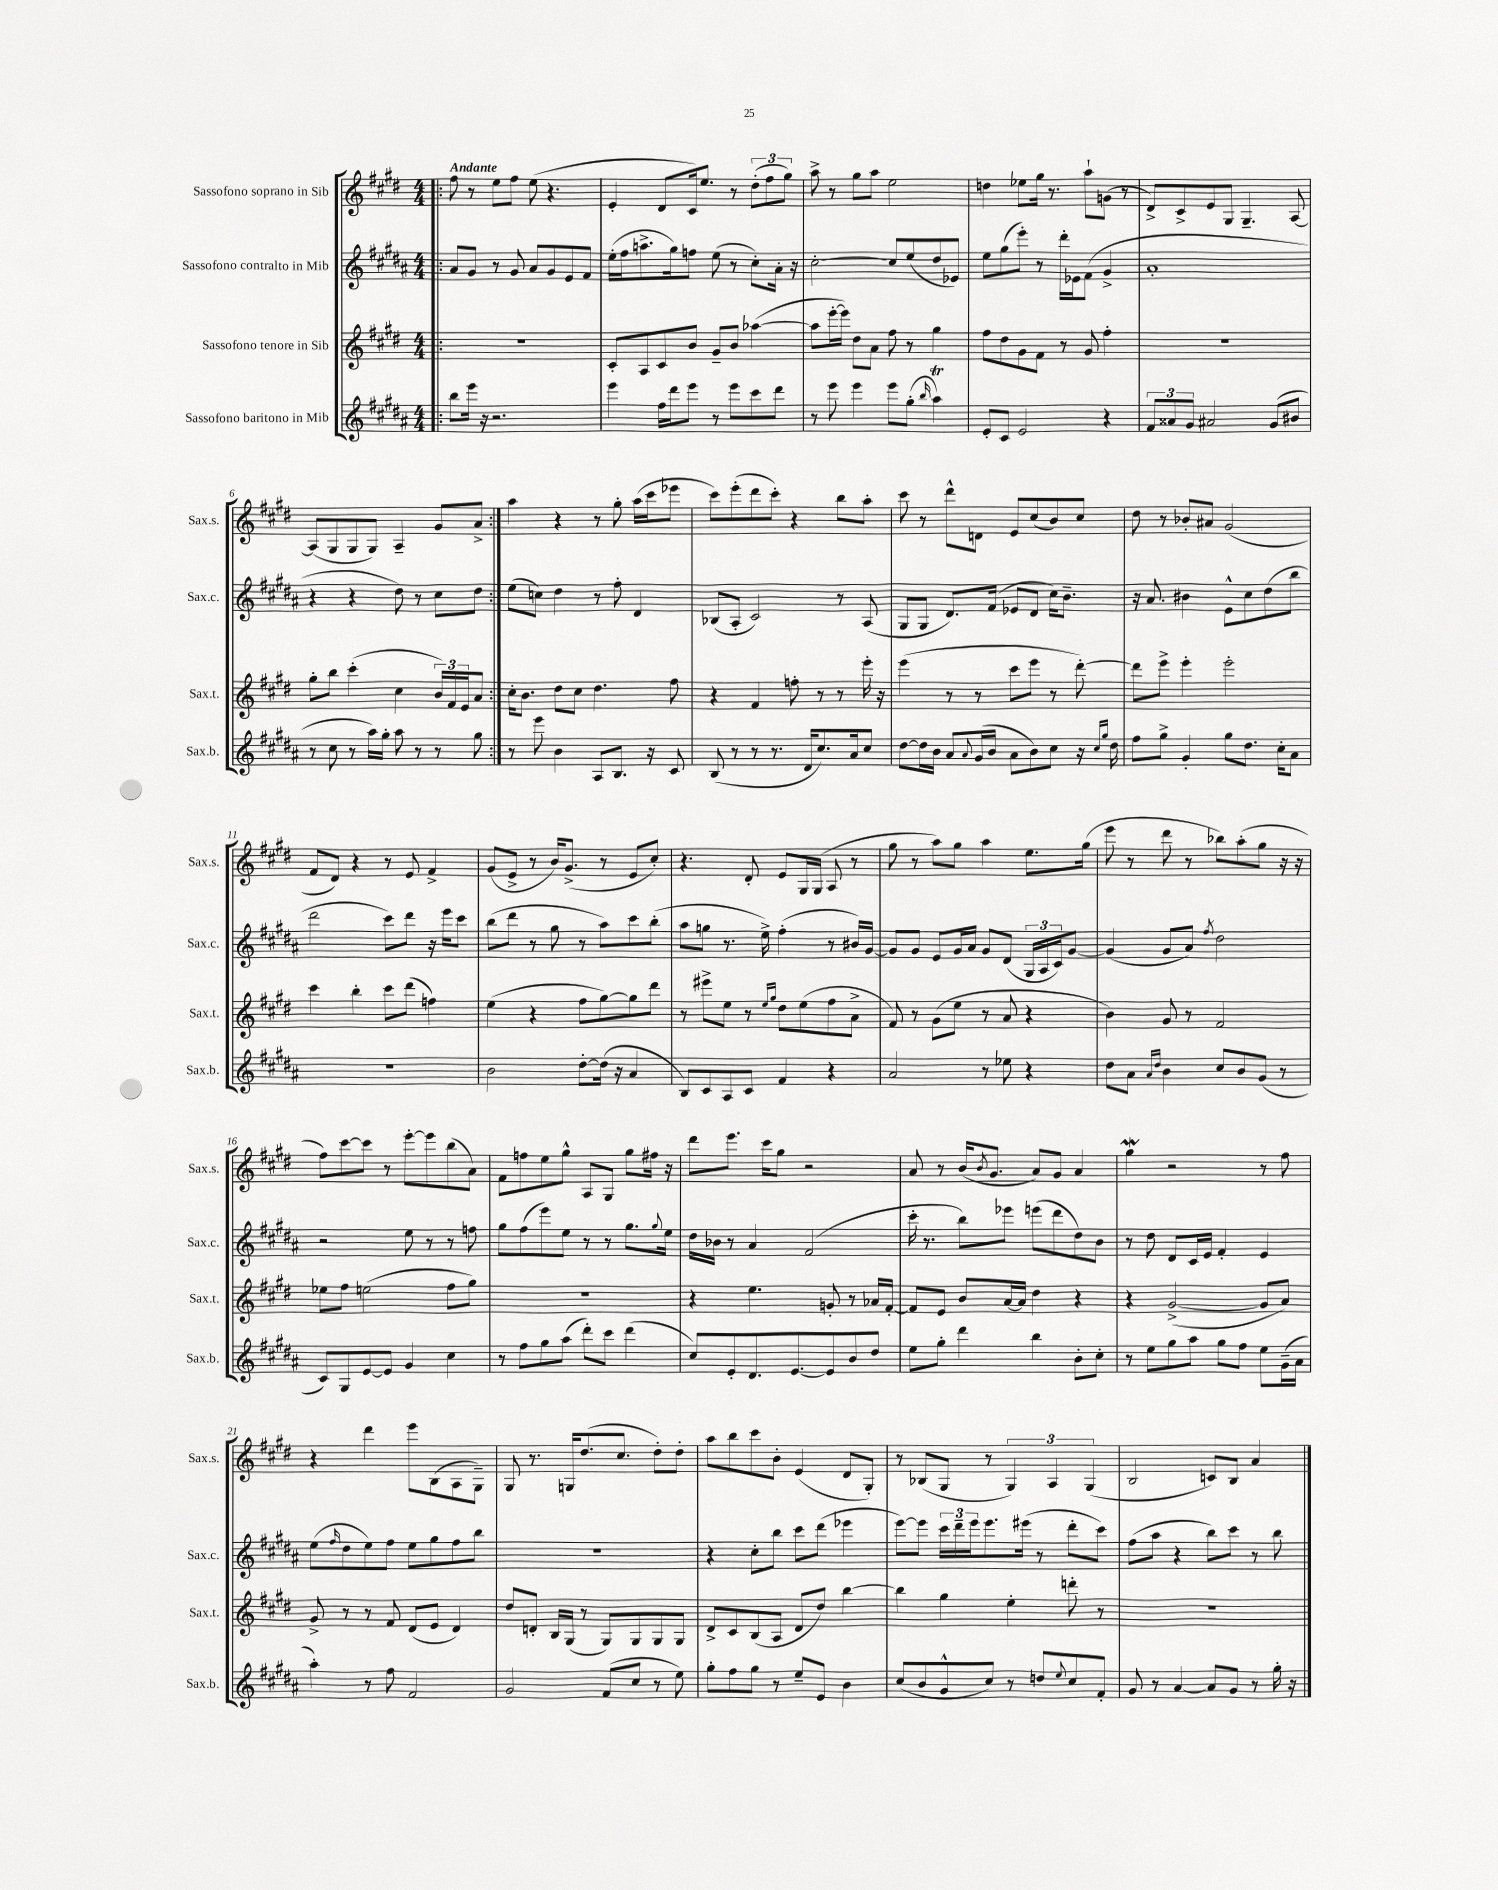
<<
\new StaffGroup <<
\new Staff = "s0" \with { instrumentName = "Sassofono soprano in Sib" shortInstrumentName = "Sax.s." } {
    \clef treble \key e \major \numericTimeSignature \time 4/4 \tempo "Andante"
    \repeat volta 2 { \bar ".|:" fis''8 r8 e''8 fis''8 e''8( r4. |
    e'4-. dis'8 cis'16) e''8. r8 \tuplet 3/2 { dis''8-.( fis''8 gis''8) } |
    a''8-> r8 gis''8 a''8 e''2 |
    d''4 ees''8 gis''16 r8. a''8-! g'8( r8 |
    dis'8->) cis'8-> e'8 gis8 gis4.-- a8~ |
    a8( gis8 gis8 gis8) a4-- gis'8 a'8-> | }
    a''4 r4 r8 gis''8-. a''16( cis'''16 ees'''8 |
    cis'''8) e'''8-.( dis'''8 cis'''8-.) r4 b''8 a''8-. |
    cis'''8 r8 dis'''8-^ d'8 e'8 cis''8( b'8) cis''8 |
    dis''8 r8 bes'8-. ais'8 gis'2( |
    fis'8 dis'8) r4 r8 e'8 fis'4-> |
    gis'8( e'8-> r8 b'16) gis'8.->( r8 e'8 cis''8-.) |
    r4. dis'8-. e'8 gis16 gis16( a8 r8 |
    gis''8 r8 a''8) gis''8 a''4 e''8. gis''16( |
    e'''8 r8 dis'''8 r8 bes''8) a''8-.( gis''8 r16 r16 |
    fis''8) cis'''8~ cis'''8 r8 e'''8~-. e'''8 b''8( a'8) |
    fis'8 f''8 e''8 gis''8-^ a8 gis8 gis''8 fis''16 r16 |
    dis'''8 e'''8. cis'''16 gis''8 r2 |
    a'8 r8 b'16( \acciaccatura { b'8 } gis'8. a'8) gis'8 a'4 |
    gis''4\mordent r2 r8 fis''8 |
    r4 dis'''4 e'''8 b8( a8 gis8--) |
    gis8 r8. g16 dis''8.( cis''8. dis''8-.) dis''8-. |
    a''8 b''8 cis'''8 b'8-. e'4( dis'8 gis8-.) |
    r8 bes8( gis8 r8 \tuplet 3/2 { gis4) a4 gis4( } |
    b2 c'8) b8 a'4 \bar "|." |
}
\new Staff = "s1" \with { instrumentName = "Sassofono contralto in Mib" shortInstrumentName = "Sax.c." } {
    \clef treble \key b \major \numericTimeSignature \time 4/4
    \repeat volta 2 { \bar ".|:" ais'8 gis'8 r8 gis'8 ais'8 gis'8 e'8 fis'8 |
    e''16-.( fis''16 a''8.-> gis''16) f''8 e''8( r8 cis''8-.) ais'16-. r16 |
    cis''2~-. cis''8 e''8( dis''8 ees'8) |
    e''8 gis''8( e'''8-.) r8 dis'''16-. ees'16 fis'8( gis'4-> |
    ais'1-. |
    r4 r4 dis''8) r8 cis''8 dis''8 | }
    e''8( c''8) dis''4 r8 fis''8-. dis'4 |
    bes8( ais8-. cis'2) r8 ais8( |
    gis8 gis8 dis'8.) fis'16( ees'8 dis'8 cis''16) b'8.-- |
    r16 ais'8. bis'4 e'8-^ cis''8 dis''8( b''8 |
    dis'''2 cis'''8) dis'''8 r16 e'''16 cis'''8 |
    b''8( dis'''8 r8 gis''8 r8 ais''8) cis'''8 b''8-.( |
    ais''8 g''8 r8. e''16->) fis''4-.( r8 bis'16) gis'16~ |
    gis'8 gis'8 e'8 gis'16 ais'16 gis'8 dis'8( \tuplet 3/2 { gis16 ais16 cis'16) } gis'8~ |
    gis'4( gis'8 ais'8) \acciaccatura { fis''8 } dis''2 |
    r2 e''8 r8 r8 f''8 |
    gis''8 fis''8( e'''8) e''8 r8 r8 gis''8. \appoggiatura { gis''8 } e''16 |
    dis''16 bes'16 r8 ais'4 fis'2( |
    cis'''16-. r8. b''8) ees'''8 e'''8( dis'''8 dis''8) b'8 |
    r8 dis''8 dis'8 cis'16 e'16 fis'4-. e'4 |
    e''8( \grace { fis''16 } dis''8 e''8) fis''8 e''8 gis''8 fis''8 b''8 |
    R1 |
    r4 cis''8-. b''8 cis'''8 dis'''8( ees'''4 |
    e'''8~) e'''8 \tuplet 3/2 { cis'''16 dis'''16-- e'''16 } e'''8. eis'''16( r8 dis'''8-. cis'''8) |
    fis''8( ais''8 r4 b''8) cis'''8 r8 b''8 \bar "|." |
}
\new Staff = "s2" \with { instrumentName = "Sassofono tenore in Sib" shortInstrumentName = "Sax.t." } {
    \clef treble \key e \major \numericTimeSignature \time 4/4
    \repeat volta 2 { \bar ".|:" r1 |
    cis'8-. a8 cis'8 b'8 gis'8-- b'8 aes''4~( |
    aes''8 e'''16~-. e'''16) dis''8 a'8 fis''8 r8 gis''4 |
    fis''8 dis''8 gis'8 fis'8 r8 gis'8 fis''4-. |
    R1 |
    gis''8-. b''8 cis'''4-.( cis''4 \tuplet 3/2 { b'16) fis'16 e'16 } a'8 | }
    cis''16-. b'8. dis''8 cis''8 dis''4. fis''8 |
    r4 fis'4 f''8-. r8 r8 e'''16-. r16 |
    e'''4( r8 r8 cis'''8 e'''8 r8 dis'''8~-.) |
    dis'''8 e'''8-> e'''4-. e'''2-. |
    cis'''4 b''4-. cis'''8 dis'''8( f''4) |
    e''4( r4 fis''8 gis''8~) gis''8 dis'''8 |
    r8 eis'''8-> e''8 r8 \grace { e''16 gis''16 } dis''8 e''8( fis''8 a'8-> |
    fis'8) r8 gis'8( e''8 r8 a'8 r4 |
    b'4) gis'8 r8 fis'2 |
    ees''8 fis''8 e''2( fis''8 gis''8) |
    r1 |
    r4 e''4. g'8-. r8 aes'16 fis'16~-. |
    fis'8 e'8 b'8 a'16~ a'16 dis''4 r4 |
    r4 gis'2~->( gis'8 a'8) |
    gis'8-> r8 r8 fis'8 dis'8( e'8 dis'4) |
    dis''8 d'8-. b16 gis16( r8 gis8) gis8 gis8 gis8 |
    dis'8-> cis'8 b8( a8 dis'8 dis''8) b''4~ |
    b''4 gis''4 e''4-. d'''8-. r8 |
    r1 \bar "|." |
}
\new Staff = "s3" \with { instrumentName = "Sassofono baritono in Mib" shortInstrumentName = "Sax.b." } {
    \clef treble \key b \major \numericTimeSignature \time 4/4
    \repeat volta 2 { \bar ".|:" b''8 e'''16 r16 r2. |
    e'''4 fis''16 dis'''16 e'''8 r8 e'''8 cis'''8 dis'''8 |
    r8 e'''8 e'''4 e'''8 gis''8-.( \grace { b''16 } ais''4\trill) |
    e'8-. cis'8 e'2 r4 |
    \tuplet 3/2 { fis'8 aisis'8 gis'8 } ais'2 gis'8( bis'8 |
    r8 cis''8 r8 ais''16) gis''16-. ais''8 r8 r8 gis''8 | }
    r8 e'''8 b'4 ais8 b8. r16 cis'8 |
    b8( r8 r8 r8. dis'16 cis''8.) ais'16 cis''8 |
    dis''8~ dis''16 b'16 ais'8 \appoggiatura { ais'8 } gis'16( b'16 ais'8 b'8) cis''8 r16 \grace { cis''16 gis''16 } dis''16 |
    fis''8 gis''8-> gis'4-. gis''8 dis''8. cis''16-. ais'8 |
    r1 |
    b'2 dis''8~-. dis''16( r16 ais'4 |
    b8) cis'8 ais8 cis'8 fis'4 r4 |
    ais'2 r8 ees''8 r4 |
    dis''8 ais'8 \grace { ais'16 dis''16 } b'4 cis''8 b'8 gis'8( r8 |
    cis'8) gis8 e'8~ e'8 gis'4 cis''4 |
    r8 fis''8 gis''8 ais''8( dis'''8-.) cis'''8 dis'''4( |
    cis''8) e'8-. dis'8. e'8.~ e'8 b'8 dis''8 |
    e''8 gis''8-. dis'''4 b''4 b'8-. cis''8-. |
    r8 e''8 gis''8 ais''8 gis''8 fis''8 e''8 gis'16--( ais'16 |
    ais''4-.) r8 fis''8 fis'2 |
    gis'2 fis'8( cis''8 r8 e''8) |
    gis''8-. fis''8 gis''8 r8 e''8-- e'8 b'4 |
    cis''8( b'8 gis'8-^ cis''8) r8 d''8 \appoggiatura { e''8 } cis''8 fis'8-. |
    gis'8 r8 ais'4~ ais'8 gis'8 r8 gis''16-. r16 \bar "|." |
}
>>
>>
